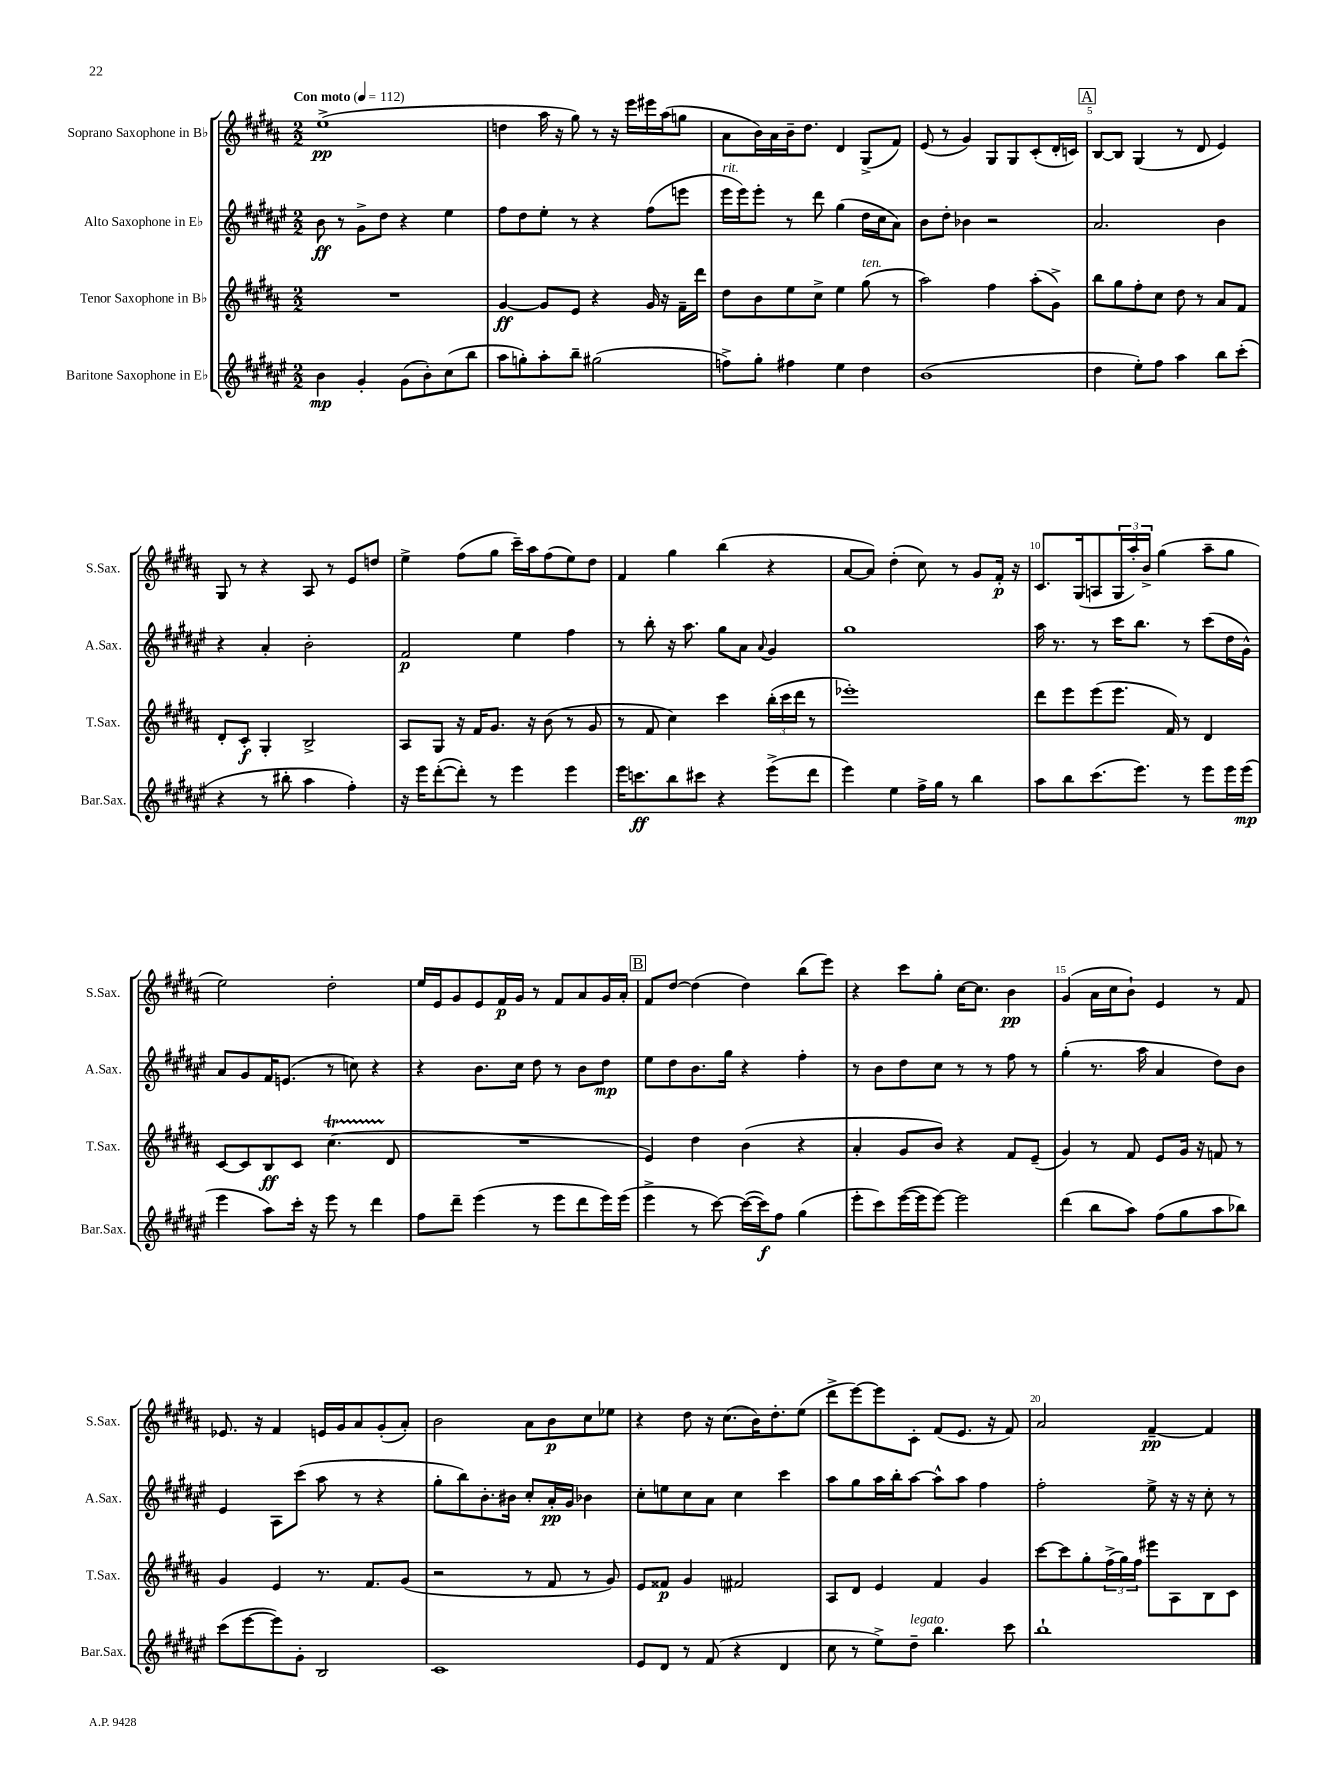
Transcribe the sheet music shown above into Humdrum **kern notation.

**kern	**kern	**kern	**kern
*staff4	*staff3	*staff2	*staff1
*clefG2	*clefG2	*clefG2	*clefG2
*k[f#c#g#d#a#e#]	*k[f#c#g#d#a#]	*k[f#c#g#d#a#e#]	*k[f#c#g#d#a#]
*M2/2	*M2/2	*M2/2	*M2/2
*MM112	*MM112	*MM112	*MM112
4b	1r	8b	(1ee^
.	.	8r	.
4g#'	.	8g#^	.
.	.	8dd#	.
(8g#	.	4r	.
8b')	.	.	.
(8cc#	.	4ee#	.
8bb	.	.	.
=	=	=	=
8aa#	[4g#	8ff#	4dd
8gg')	.	8dd#	.
8aa#'	8g#]	8ee#'	16aa#
.	.	.	16r
8bb~	8e	8r	8gg#)
(2gg#	4r	4r	8r
.	.	.	16r
.	.	.	16eee
.	16g#	(8ff#	16eee#
.	16r	.	(16aa#
.	16f#~	8eee	8gg
.	16ddd#	.	.
=	=	=	=
8ff^)	8dd#	16eee#	8a#
.	.	16eee#)	.
8gg#'	8b	8eee#'	16b)
.	.	.	16a#
4ff#	8ee	8r	16b~
.	.	.	8.dd#
.	8cc#^	8ddd#	.
4ee#	4ee	(4gg#	4d#
4dd#	(8gg#	16dd#	(8G#^
.	.	16cc#	.
.	8r	8a#)	8f#)
=	=	=	=
(1b	2aa#)	8b	(8e
.	.	8dd#'	8r
.	.	4b-	4g#)
.	4ff#	2r	8G#
.	.	.	8G#
.	(8aa#'	.	(8c#'
.	8g#^)	.	16d#'
.	.	.	16c)
=	=	=	=
4dd#	8bb	2.a#	[8B
.	8gg#	.	8B]
8ee#')	8ff#'	.	(4G#
8ff#	8cc#	.	.
4aa#	8dd#	.	8r
.	8r	.	8d#
8bb	8a#	4b	4e)
(8ccc#'	8f#	.	.
=	=	=	=
4r	8d#'	4r	8G#
.	8c#'	.	8r
8r	4G#'	4a#'	4r
8bb#'	.	.	.
4aa#	2B^	2b'	8A#
.	.	.	8r
4ff#')	.	.	8e
.	.	.	8dd
=	=	=	=
16r	8A#	2f#	4ee^
16eee#	.	.	.
([8ddd#'	8G#	.	.
8ddd#'])	16r	.	(8ff#
.	16f#	.	.
8r	8.g#	.	8gg#
4eee#	.	4ee#	16ccc#~)
.	16r	.	16aa#
.	(8b	.	(8ff#
4eee#	8r	4ff#	8ee)
.	8g#	.	8dd#
=	=	=	=
16eee#	8r	8r	4f#
8.ccc	.	.	.
.	8f#	8bb'	.
8bb	4cc#)	16r	4gg#
.	.	8.aa#	.
8ccc#	.	.	.
4r	4ccc#	8gg#	(4bb
.	.	8a#	.
.	.	8qqa#	.
(8eee#^	(24bb'	4g#	4r
.	24ccc#	.	.
.	24ddd#	.	.
8ddd#	8r	.	.
=	=	=	=
4eee#)	1eee-')	1gg#	[8a#
.	.	.	8a#])
4ee#	.	.	(4dd#'
16ff#^	.	.	8cc#)
16gg#	.	.	.
8r	.	.	8r
4bb	.	.	8g#
.	.	.	16f#'
.	.	.	16r
=	=	=	=
8aa#	8ddd#	16aa#	8.c#
.	.	8.r	.
8bb	8eee	.	.
.	.	.	(16G#
(8.ccc#	(8eee	8r	8A
.	8.eee	16ccc#	24G#
.	.	.	24aa#')
8.eee#)	.	8.bb	.
.	.	.	24b^
.	.	.	(4gg#
.	16f#)	.	.
8r	8r	8r	.
8eee#	4d#	(8ccc#	8aa#~
16eee#	.	16dd#	8gg#
(16eee#	.	16g#^^)	.
=	=	=	=
4eee#	[8c#	8a#	2ee)
.	8c#]	8g#	.
8aa#)	8B	16f#	.
.	.	(8.e	.
16ccc#'	8c#	.	.
16r	.	.	.
8eee#	(4.cc#	8r	2dd#'
8r	.	8cc)	.
4ddd#	.	4r	.
.	8d#	.	.
=	=	=	=
8ff#	1r	4r	16ee
.	.	.	16e
8ddd#~	.	.	8g#
(4eee#	.	8.b	8e
.	.	.	16f#
.	.	16cc#	16g#
8r	.	8dd#	8r
8eee#	.	8r	8f#
8ddd#	.	8b	8a#
16eee#)	.	8dd#	16g#
(16eee#	.	.	16a#'
=	=	=	=
4eee#^	4e)	8ee#	8f#
.	.	8dd#	[8dd#
8r	4dd#	8.b	(4dd#]
[8ccc#)	.	.	.
.	.	16gg#	.
(16ccc#_	(4b	4r	4dd#)
16ccc#])	.	.	.
8ff#	.	.	.
(4gg#	4r	4ff#'	(8bb
.	.	.	8eee)
=	=	=	=
8eee#'	4a#'	8r	4r
8ccc#)	.	8b	.
([16eee#	8g#	8dd#	8ccc#
16eee#]	.	.	.
[8eee#)	8b)	8cc#	8gg#'
2eee#]	4r	8r	[16cc#
.	.	.	8.cc#]
.	.	8r	.
.	8f#	8ff#	4b
.	(8e~	8r	.
=	=	=	=
(4ddd#	4g#)	(4gg#'	(4g#
8bb	8r	8.r	16a#
.	.	.	16cc#
8aa#)	8f#	.	8b`)
.	.	16aa#	.
(8ff#	8e	4a#	4e
8gg#	16g#	.	.
.	16r	.	.
8aa#	8f	8dd#)	8r
8bb-)	8r	8b	8f#
=	=	=	=
(8ccc#	4g#	4e#	8.e-
[8eee#	.	.	.
.	.	.	16r
8eee#])	4e	8A#	4f#
8g#'	.	(8ccc#	.
2B	8.r	8aa#	16e
.	.	.	16g#
.	.	8r	8a#
.	8.f#	.	.
.	.	4r	(8g#'
.	(8g#	.	8a#')
=	=	=	=
1c#	2r	8gg#'	2b
.	.	8bb)	.
.	.	8.b'	.
.	.	16b#	.
.	8r	8cc#'	8a#
.	8f#	16a#'	8b
.	.	16g#	.
.	8r	4b-	8cc#
.	8g#)	.	8ee-
=	=	=	=
8e#	8e	8cc#'	4r
8d#	8f##	8ee	.
8r	4g#	8cc#	8dd#
(8f#	.	8a#	16r
.	.	.	(8.cc#
4r	2f#	4cc#	.
.	.	.	16b)
.	.	.	8.dd#'
4d#	.	4ccc#	.
.	.	.	(8ee
=	=	=	=
8cc#	8A#	8aa#	8ddd#^
8r	8d#	8gg#	[8eee)
8ee#^)	4e	16aa#	8eee]
.	.	16bb'	.
8dd#~	.	[8aa#	8c#'
4.bb	4f#	8aa#^^]	(8f#
.	.	8aa#	8.e
.	4g#	4ff#	.
.	.	.	16r
8ccc#	.	.	8f#)
=	=	=	=
1bb`	[8ccc#	2ff#'	2a#
.	8ccc#]	.	.
.	8gg#'	.	.
.	(24ff#^	.	.
.	24gg#)	.	.
.	24ff#	.	.
.	8eee#	8ee#^	[4f#~
.	8A#	16r	.
.	.	16r	.
.	8B	8cc#'	4f#]
.	8c#	8r	.
==	==	==	==
*-	*-	*-	*-
